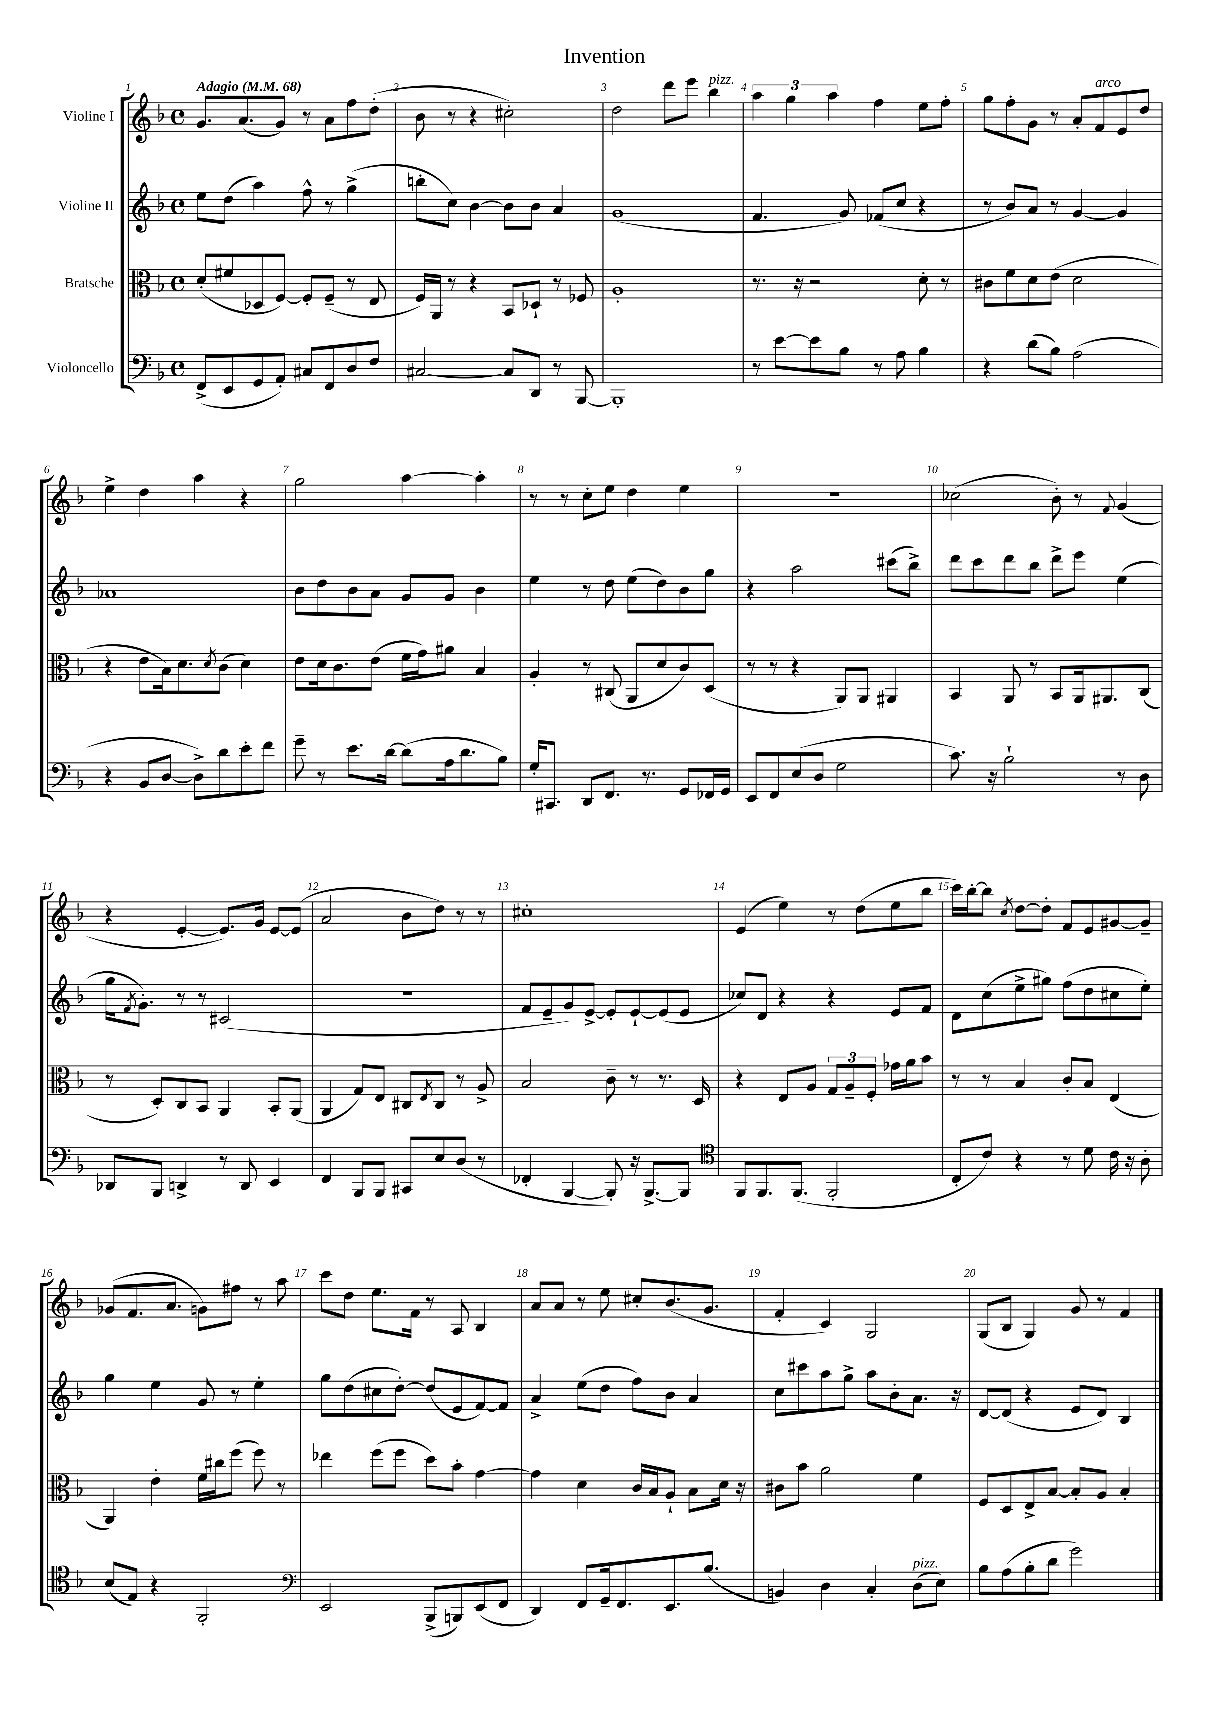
\header { title = "Invention" }
<<
\new StaffGroup <<
\new Staff = "s0" \with { instrumentName = "Violine I" } {
    \clef treble \key f \major \defaultTimeSignature \time 4/4 \tempo "Adagio" 4 = 68
    g'8. a'8.( g'8) r8 a'8 f''8 d''8-.( |
    bes'8 r8 r4 cis''2-.) |
    d''2 d'''8 e'''8 bes''4^\markup { \italic "pizz." } |
    \tuplet 3/2 { a''4 g''4 a''4 } f''4 e''8 f''8-. |
    g''8 f''8-. g'8 r8 a'8-. f'8^\markup { \italic "arco" } e'8 d''8 |
    e''4-> d''4 a''4 r4 |
    g''2 a''4~ a''4-. |
    r8 r8 c''8-. e''8 d''4 e''4 |
    R1 |
    ces''2( bes'8-.) r8 \appoggiatura { f'8 } g'4( |
    r4 e'4~-. e'8.) g'16 e'8~ e'8( |
    a'2 bes'8 d''8) r8 r8 |
    cis''1-. |
    e'4( e''4) r8 d''8( e''8 bes''8 |
    c'''16) bes''16~-. bes''8 \acciaccatura { c''8 } d''8~ d''8-. f'8 e'8 gis'8~ gis'8-- |
    ges'8( f'8. a'8. g'8) fis''8 r8 a''8 |
    c'''8 d''8 e''8. f'16 r8 a8 bes4 |
    a'8 a'8 r8 e''8 cis''8-. bes'8.( g'8. |
    f'4-. c'4) g2 |
    g8( bes8 g4) g'8 r8 f'4 \bar "|." |
}
\new Staff = "s1" \with { instrumentName = "Violine II" } {
    \clef treble \key f \major \defaultTimeSignature \time 4/4
    e''8 d''8( a''4) f''8-^ r8 g''4->( |
    b''8-. c''8) bes'4~ bes'8 bes'8 a'4 |
    g'1( |
    f'4. g'8) fes'8( c''8 r4 |
    r8 bes'8) a'8 r8 g'4~ g'4 |
    aes'1 |
    bes'8 d''8 bes'8 a'8 g'8 g'8 bes'4 |
    e''4 r8 d''8 e''8( d''8) bes'8 g''8 |
    r4 a''2 cis'''8( bes''8->) |
    d'''8 c'''8 d'''8 bes''8 d'''8-> e'''8 e''4( |
    g''16 \acciaccatura { f'8 } g'8.-.) r8 r8 cis'2( |
    r1 |
    f'8 e'8-- g'8) e'8~-> e'8-. e'8~-! e'8( e'8 |
    ces''8) d'8 r4 r4 e'8 f'8 |
    d'8 c''8( e''8-> gis''8) f''8( d''8 cis''8 e''8-.) |
    g''4 e''4 g'8 r8 e''4-. |
    g''8 d''8( cis''8 d''8~-.) d''8( e'8 f'8~) f'8 |
    a'4-> e''8( d''8 f''8) bes'8 a'4 |
    c''8 cis'''8 a''8 g''8-> a''8 bes'8-. a'8. r16 |
    d'8~ d'8( r4 e'8 d'8) bes4 \bar "|." |
}
\new Staff = "s2" \with { instrumentName = "Bratsche" } {
    \clef alto \key f \major \defaultTimeSignature \time 4/4
    d'8-.( fis'8 des8 f8~) f8-. f8--( r8 e8 |
    f16) a,16 r8 r4 bes,8 des8-! r8 fes8 |
    a1-. |
    r8. r16 r2 d'8-. r8 |
    cis'8 f'8 d'8 e'8( d'2 |
    r4 e'8 bes16) d'8. \acciaccatura { d'8 } c'8( d'4) |
    e'8 d'16 c'8. e'8( f'16 g'16) ais'8 bes4 |
    a4-. r8 cis8( a,8 d'8 c'8) d8( |
    r8 r8 r4 a,8) a,8 ais,4 |
    bes,4 a,8 r8 bes,8 a,16 ais,8. c8( |
    r8 d8-.) c8 bes,8 a,4 bes,8-. a,8( |
    a,4 g8) e8 cis8 \acciaccatura { e8 } cis8 r8 a8-> |
    bes2 c'8-- r8 r8. d16 |
    r4 e8 a8 \tuplet 3/2 { g8 a8-- f8-. } ges'16 a'16 bes'8 |
    r8 r8 bes4 c'8-. bes8 e4( |
    a,4) e'4-. f'16 cis''16 f''8( f''8) r8 |
    ees''4 f''8( f''8 d''8) bes'8-. g'4~ |
    g'4 d'4 c'16 bes16 a8-! bes8 d'16 r16 |
    cis'8 bes'8 a'2 f'4 |
    f8 d8 e8-> bes8~ bes8-. a8 bes4-. \bar "|." |
}
\new Staff = "s3" \with { instrumentName = "Violoncello" } {
    \clef bass \key f \major \defaultTimeSignature \time 4/4
    f,8->( e,8 g,8 a,8-.) cis8 f,8 d8 f8 |
    cis2~ cis8 d,8 r8 bes,,8~ |
    bes,,1-. |
    r8 e'8~ e'8 bes8 r8 a8 bes4 |
    r4 d'8( bes8) a2( |
    r4 bes,8 d8~ d8->) d'8 e'8-. f'8 |
    g'8-- r8 e'8. d'16~ d'8( a16 d'8. bes8) |
    g16-. cis,8. d,8 f,8. r8. g,8 fes,16 g,16 |
    e,8 f,8 e8( d8 g2 |
    c'8.) r16 bes2-! r8 d8 |
    des,8 bes,,8 d,4-> r8 d,8 e,4 |
    f,4 bes,,8 bes,,8 cis,8 e8 d8( r8 |
    fes,4-. bes,,4~ bes,,8-.) r16 bes,,8.~-> bes,,8 |
    \clef tenor f,8 f,8. f,8.( f,2-. |
    c8-. c'8) r4 r8 d'8 c'16 r16 a8-. |
    bes8( e8) r4 f,2-. |
    \clef bass e,2 bes,,8->( b,,8) e,8( f,8 |
    d,4) f,8 g,16-- f,8. e,8. bes8.( |
    b,4) d4 c4-. d8^\markup { \italic "pizz." }( e8) |
    bes8 a8( bes8-. d'8 g'2) \bar "|." |
}
>>
>>
\layout { \context { \Score \override BarNumber.break-visibility = ##(#f #t #t) barNumberVisibility = #all-bar-numbers-visible } }
